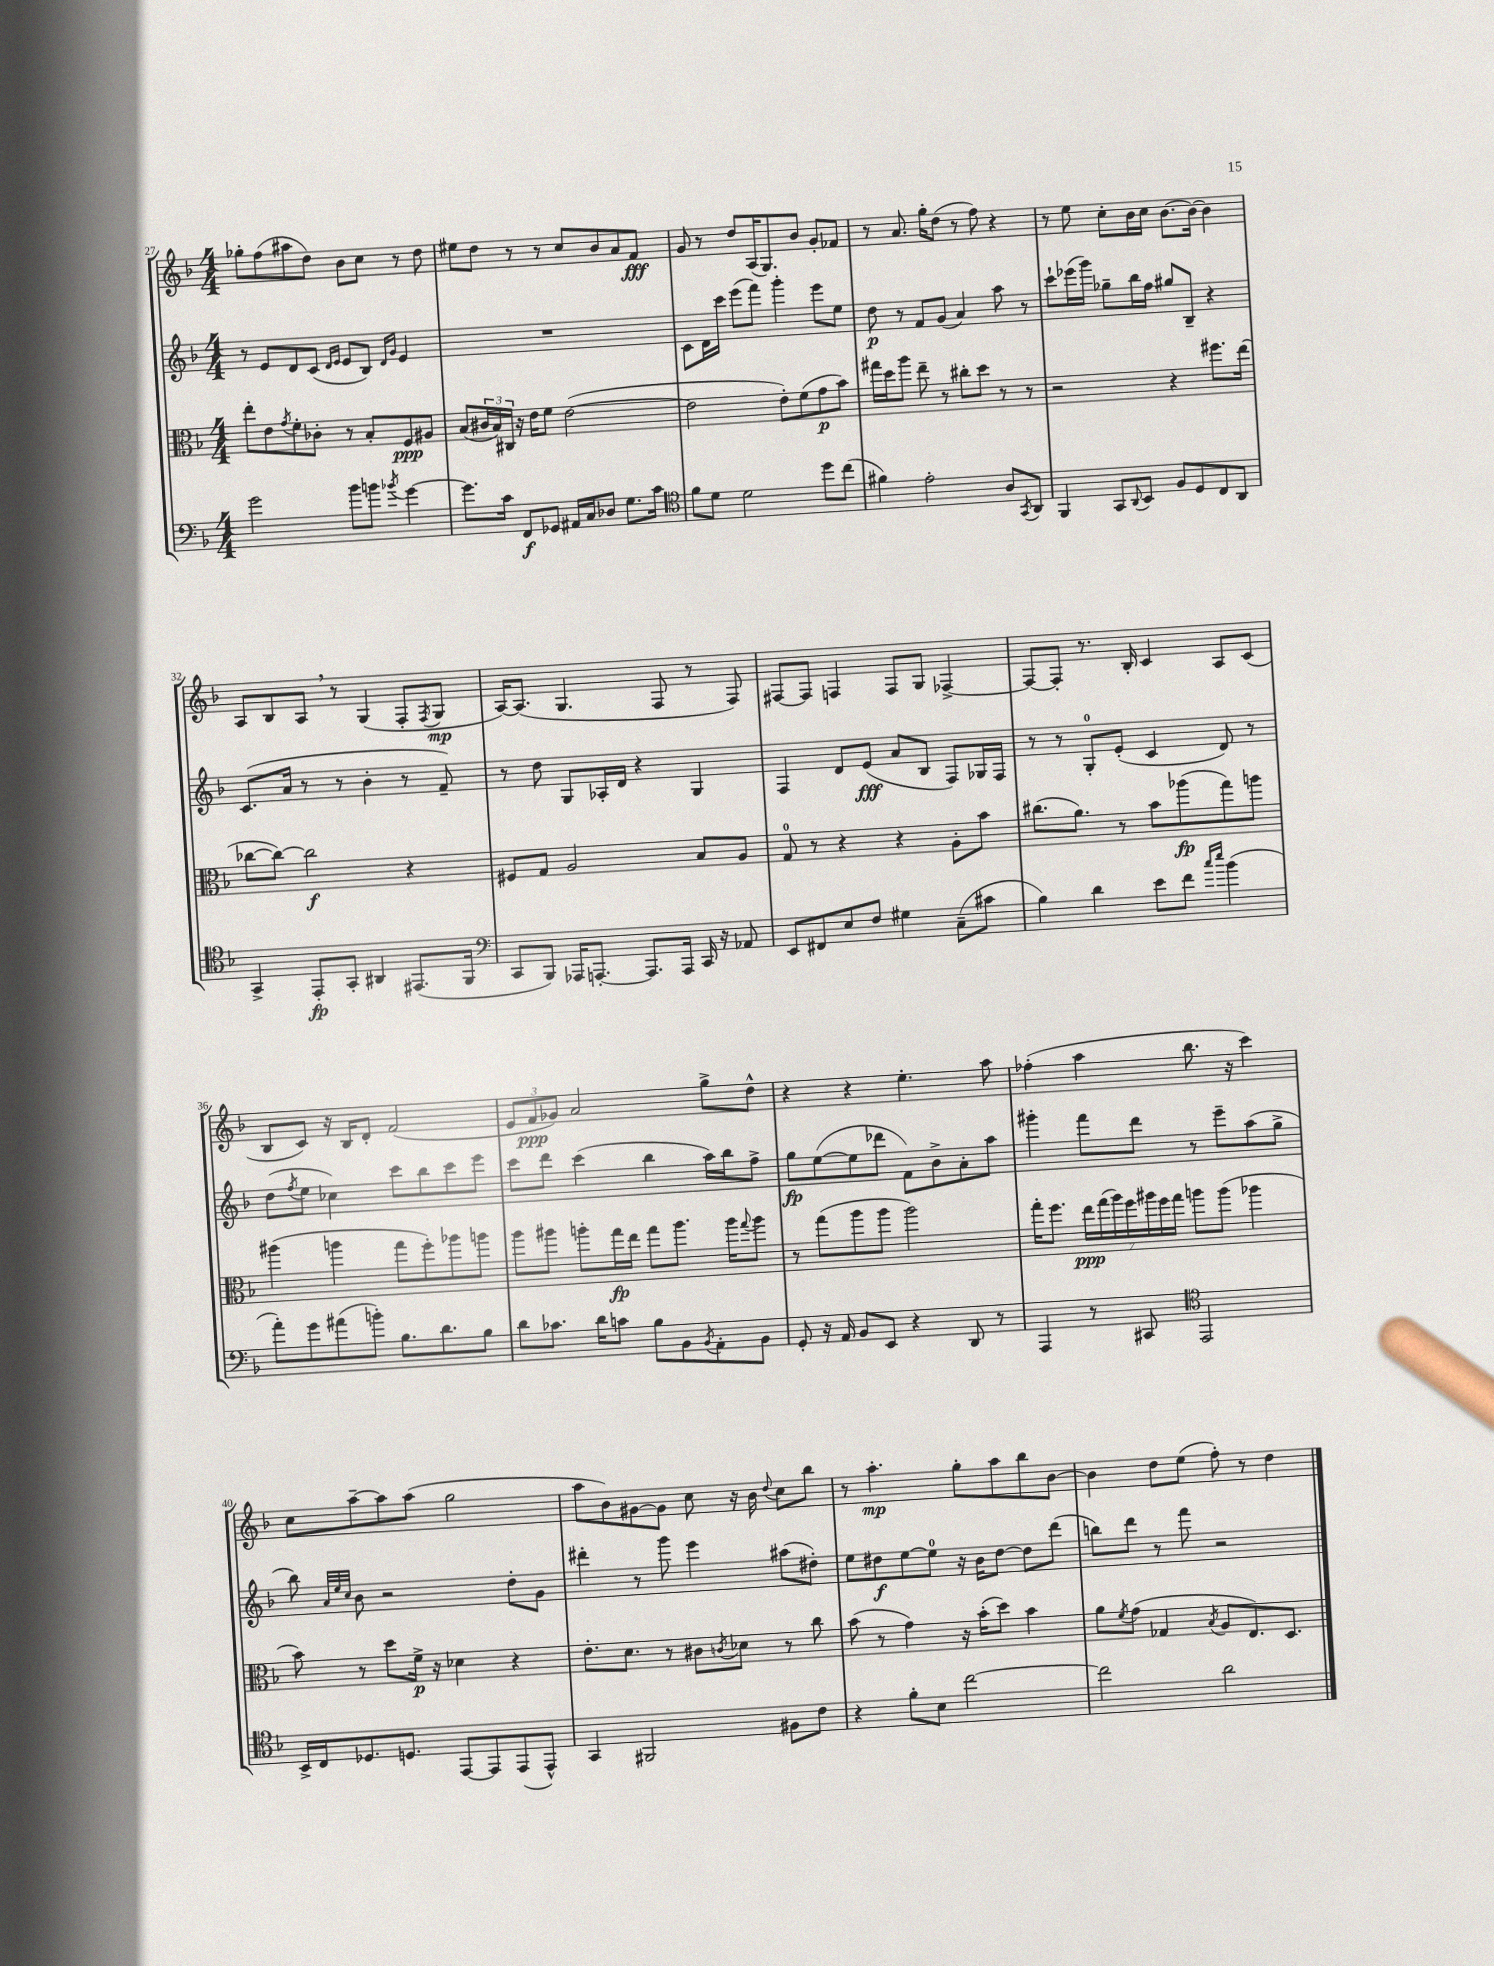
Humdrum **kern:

**kern	**kern	**kern	**kern
*staff4	*staff3	*staff2	*staff1
*clefF4	*clefC3	*clefG2	*clefG2
*k[b-]	*k[b-]	*k[b-]	*k[b-]
*M4/4	*M4/4	*M4/4	*M4/4
2g	8ee'	8r	8gg-'
.	8e	8e	(8ff
.	8qg	.	.
.	8f'	8d	8aa#
.	8c-'	(8c	8dd)
.	.	16qqd	.
.	.	16qqe	.
8b-	8r	8e	8b-
8b	8B-'	8B-)	8cc
.	.	16qqd	.
8qb-	.	16qqg	.
[4g	8F	4e	8r
.	8A#	.	8dd
=	=	=	=
8.g]	(8B-	1r	8ee#
.	24c#	.	8dd
.	24B-)	.	.
16c	.	.	.
.	24C#	.	.
8FF	16r	.	8r
.	16e	.	.
8GG-	8f	.	8r
16AA#	([2e	.	8cc
16C	.	.	.
8D-	.	.	8b-
8.G	.	.	8a
.	.	.	8f
16c	.	.	.
=	=	=	=
*clefC4	*	*	*
8f	2e]	8c	8g
8d	.	16d	8r
.	.	16ccc	.
2d	.	(8eee	8dd
.	.	8fff)	(16A
.	.	.	8.G)
.	8e')	4ggg'	.
.	(8f	.	8b-
8dd	8g	8eee	8g'
(8cc	8b-)	8ee	8f-
=	=	=	=
4f#)	16gg#	8dd	8r
.	16dd	.	.
.	8aa	8r	8.a
2e'	8ee~	8f	.
.	.	.	16gg'
.	8r	(8g	(8dd
.	8cc#'	4a)	8r
.	8dd	.	8ff)
8A	8r	8aa	4r
8qGG	.	.	.
8AA	8r	8r	.
=	=	=	=
4FF	2r	8ccc`	8r
.	.	(16eee-	8ee
.	.	16ggg)	.
8GG	.	8gg-~	8cc'
8qqAA	.	.	.
8BB-	.	16bb-	16b-
.	.	16ff	16cc
8F	4r	8gg#	[8.b-
8D	.	8B-~	.
.	.	.	16b-_
8C	8.ff#	4r	4b-]
8AA	.	.	.
.	(16ee	.	.
=	=	=	=
4GG^	[8cc-	(8.c	8A
.	8cc-_)	.	8B-
.	.	16a	.
8EE'	2cc-]	8r	8A
8GG'	.	8r	8r
4AA#	.	4b-'	(4G
(8.EE#	4r	8r	8F'
.	.	.	8qF
.	.	8f~)	8G
16FF	.	.	.
=	=	=	=
*clefF4	*	*	*
8CC	8F#	8r	[16A)
.	.	.	(8.A]
8BBB-)	8G	8dd	.
16AAA-	2A	8G	4.G
[8.AAA'	.	.	.
.	.	16A-'	.
.	.	16d	.
8.AAA]	.	4r	.
.	.	.	8F
16AAA	.	.	.
16CC	8B-	4G	8r
16r	.	.	.
8AA-	8A	.	8F)
=	=	=	=
8EE	8G	4F	[8F#
8FF#	8r	.	8F#]
8E	4r	8d	4F
8F	.	(8e	.
4G#	4r	8a	8F
.	.	8B-	8G
(8C~	8A'	8F)	[4F-^
8c#	8b-	16G-	.
.	.	16F	.
=	=	=	=
4B-)	(8.cc#	8r	8F-_
.	.	8r	8F-']
.	8.a)	.	.
4d	.	8G'	8.r
.	8r	(8e'	.
.	.	.	16B-'
8e	8b-	4c	4c
8f	(8aa-	.	.
16qqcc	.	.	.
16qqee	.	.	.
(4b-	8gg)	8d)	8A
.	8aa	8r	(8c
=	=	=	=
8a')	(4aa#	(8dd	8B-
.	.	8qff	.
8g	.	8ee	8c)
(8a#	4aa	4cc-)	16r
.	.	.	16B-
8b')	.	.	8d'
8.B-	8gg	8ccc	(2f
.	8ff')	8bb-	.
8.d	.	.	.
.	8aa-	8ccc	.
8B-	8aa	8eee	.
=	=	=	=
8d	8aa	8ccc	12e
.	.	.	12f
8.c-	8aa#	8ddd	.
.	.	.	12g-)
.	8aa'	(4ccc	2a
16d	.	.	.
8c	16gg	.	.
.	16ee	.	.
8B-	8gg	4bb-	.
8BB-	8.aa	.	.
8qBB-	.	.	.
8AA'	.	16aa)	8gg^
.	16aa	16bb-	.
.	8qqgg	.	.
8BB-	8aa	8ff^	8dd^^
=	=	=	=
8GG'	8r	8gg	4r
16r	(8gg	([8ee	.
16AA	.	.	.
8BB-	8aa	8ee]	4r
8EE	8aa	8ddd-	.
4r	2aa)	8f)	4.ee'
.	.	8b-^	.
8DD	.	8a'	.
8r	.	8aa	8aa
=	=	=	=
4AAA	16gg'	4ggg#'	(4ff-'
.	8.ff	.	.
8r	28ee	8fff	4aa
.	(28gg	.	.
.	28aa)	.	.
.	28ff	.	.
8CC#	.	8ddd	.
.	28aa#	.	.
.	28ff	.	.
.	28gg	.	.
*clefC4	*	*	*
2EE	8aa	8r	8.bb-
.	(8aa	8eee~	.
.	.	.	16r
.	4aa-	(8aa	4ccc)
.	.	8gg^	.
=	=	=	=
16BB-^	8b-)	8bb-)	8cc
16C	.	.	.
.	.	32qqa	.
.	.	32qqee	.
.	.	32qqcc	.
8.D-	8r	8b-	[8aa~
.	8dd	2r	8aa]
8.D	.	.	.
.	16f^	.	(8aa
.	16r	.	.
[8EE	4d-	.	2gg
8EE]	.	.	.
(8EE	4r	8dd'	.
8EE^^)	.	8g	.
=	=	=	=
4GG	8.e'	4ddd#'	8aa
.	.	.	8b-)
.	8.d	.	.
2FF#	.	8r	[8g#
.	8r	8ggg	8g#]
.	8c#	4eee	8cc
.	8qc	.	.
.	8d-	.	16r
.	.	.	16b-
.	.	.	8qqdd
8F#	8r	(8aa#	8cc
8c	8cc	8dd#')	8bb-
=	=	=	=
4r	(8b-	8ee	8r
.	8r	8dd#	4.aa'
8f'	4g)	[8ee	.
8B-	.	8ee]	.
[2cc	16r	16r	8gg'
.	(16b-'	16b-	.
.	8dd)	[8dd#	8aa
.	4b-	8dd#]	8bb-
.	.	(8ddd	[8b-
=	=	=	=
2cc]	8a	8bb)	4b-]
.	8qf	.	.
.	(8g	8ddd	.
.	4G-	8r	8dd
.	.	8fff	(8ee
.	8qB-	.	.
2a	8A	2r	8ff')
.	8.E)	.	8r
.	.	.	4dd
.	8.D	.	.
==	==	==	==
*-	*-	*-	*-
